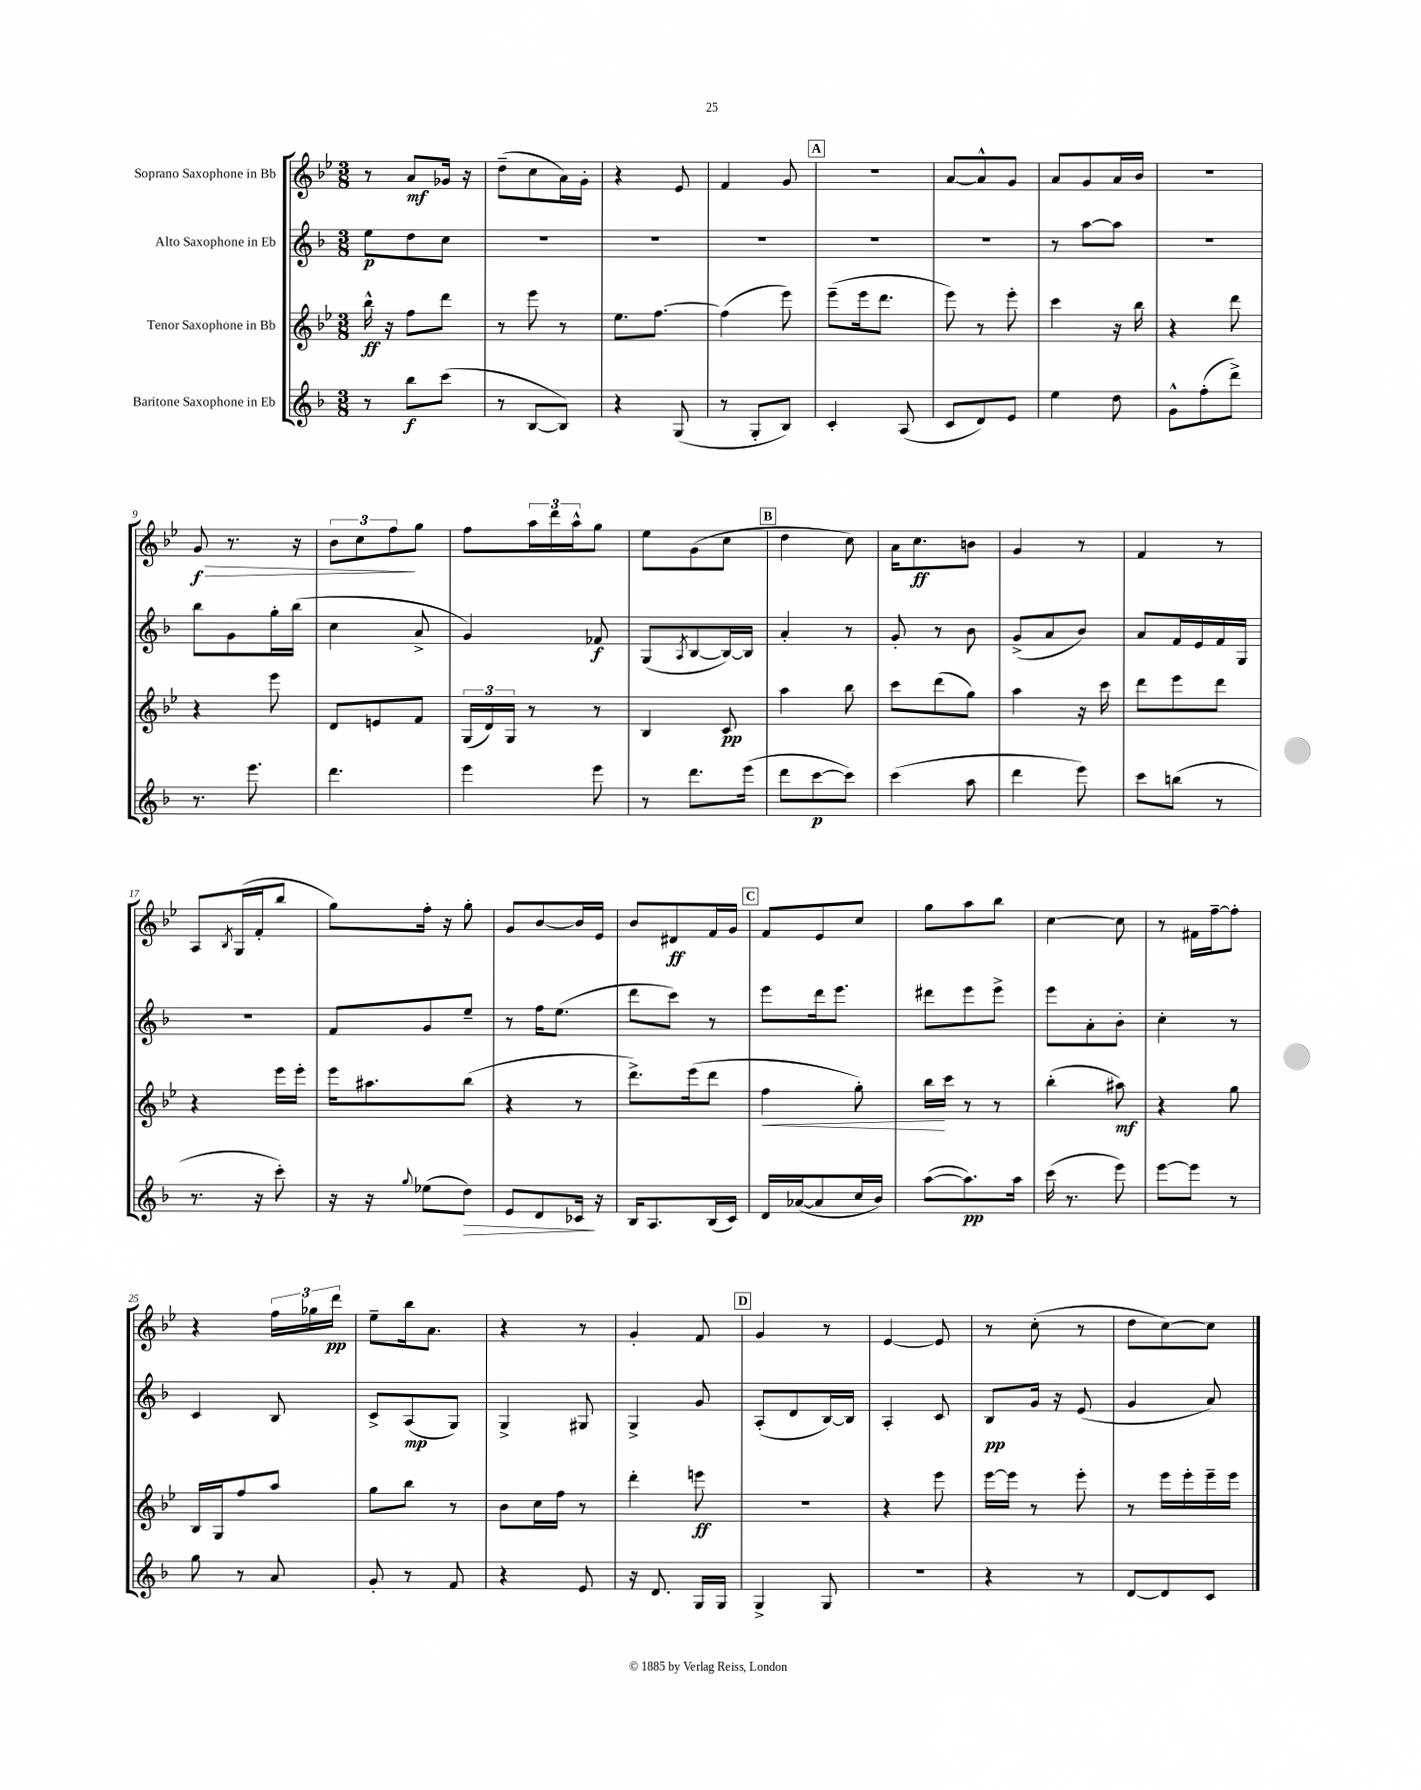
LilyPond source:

<<
\new StaffGroup <<
\new Staff = "s0" \with { instrumentName = "Soprano Saxophone in Bb" } {
    \clef treble \key bes \major \numericTimeSignature \time 3/8
    r8 a'8\mf ges'16 r16 |
    d''8--( c''8 a'16) g'16-. |
    r4 ees'8 |
    f'4 g'8 |
    \mark \markup { \box "A" } r4. |
    a'8~ a'8-^ g'8 |
    a'8 g'8 a'16 bes'16 |
    R4. |
    g'8\f\> r8. r16 |
    \tuplet 3/2 { bes'8 c''8 f''8\! } g''8 |
    f''8 \tuplet 3/2 { a''16 d'''16 a''16-^ } g''8 |
    ees''8 g'8( c''8 |
    \mark \markup { \box "B" } d''4 c''8) |
    a'16 c''8.\ff b'8 |
    g'4 r8 |
    f'4 r8 |
    a8 \acciaccatura { bes8 } g16( f'16-. bes''8 |
    g''8) f''16-. r16 g''8-. |
    g'8 bes'8~ bes'16 ees'16 |
    bes'8 dis'8\ff f'16 g'16 |
    \mark \markup { \box "C" } f'8 ees'8 c''8 |
    g''8 a''8 bes''8 |
    c''4~ c''8 |
    r8 fis'16 f''16~-- f''8-. |
    r4 \tuplet 3/2 { f''16 ges''16 d'''16\pp } |
    ees''8-- bes''16 a'8. |
    r4 r8 |
    g'4-. f'8 |
    \mark \markup { \box "D" } g'4 r8 |
    ees'4~ ees'8 |
    r8 c''8-.( r8 |
    d''8 c''8~) c''8 \bar "|." |
}
\new Staff = "s1" \with { instrumentName = "Alto Saxophone in Eb" } {
    \clef treble \key f \major \numericTimeSignature \time 3/8
    e''8\p d''8 c''8 |
    R4. |
    R4. |
    R4. |
    \mark \markup { \box "A" } R4. |
    R4. |
    r8 a''8~ a''8 |
    R4. |
    bes''8 g'8 g''16-. bes''16( |
    c''4 a'8-> |
    g'4) fes'8\f |
    g8( \acciaccatura { a8 } bes8~ bes16~) bes16 |
    \mark \markup { \box "B" } a'4-. r8 |
    g'8-. r8 bes'8 |
    g'8->( a'8 bes'8) |
    a'8 f'16 e'16 f'16 g16 |
    R4. |
    f'8 g'8 e''8-- |
    r8 f''16 e''8.( |
    d'''8 c'''8) r8 |
    \mark \markup { \box "C" } e'''8 d'''16 e'''8. |
    dis'''8 e'''8 e'''8-> |
    e'''8 a'8-. bes'8-. |
    c''4-. r8 |
    c'4 bes8 |
    c'8-> a8\mp( g8) |
    g4-> gis8 |
    g4-> g'8 |
    \mark \markup { \box "D" } a8-.( d'8 bes16~) bes16 |
    a4-. c'8 |
    bes8\pp g'16 r16 e'8( |
    g'4 a'8) \bar "|." |
}
\new Staff = "s2" \with { instrumentName = "Tenor Saxophone in Bb" } {
    \clef treble \key bes \major \numericTimeSignature \time 3/8
    bes''16-^\ff r16 f''8 d'''8 |
    r8 ees'''8 r8 |
    ees''8. f''8.~ |
    f''4( ees'''8) |
    \mark \markup { \box "A" } ees'''8--( ees'''16 d'''8. |
    ees'''8) r8 ees'''8-. |
    c'''4 r16 bes''16 |
    r4 d'''8 |
    r4 ees'''8 |
    d'8 e'8 f'8 |
    \tuplet 3/2 { g16( d'16) g16 } r8 r8 |
    bes4 c'8\pp |
    \mark \markup { \box "B" } a''4 bes''8 |
    c'''8 d'''8( g''8) |
    a''4 r16 c'''16 |
    d'''8 ees'''8 d'''8 |
    r4 ees'''16 ees'''16-. |
    ees'''16 ais''8. bes''8( |
    r4 r8 |
    d'''8.->) ees'''16( d'''8 |
    \mark \markup { \box "C" } f''4\< g''8-.) |
    bes''16\! c'''16 r8 r8 |
    bes''4-.( ais''8\mf) |
    r4 g''8 |
    bes16 g16 f''8 a''8 |
    g''8 bes''8 r8 |
    bes'8 c''16 f''16 r8 |
    d'''4-. e'''8\ff |
    \mark \markup { \box "D" } R4. |
    r4 ees'''8 |
    ees'''16~ ees'''16 r8 ees'''8-. |
    r8 ees'''16 ees'''16-. ees'''16-- ees'''16 \bar "|." |
}
\new Staff = "s3" \with { instrumentName = "Baritone Saxophone in Eb" } {
    \clef treble \key f \major \numericTimeSignature \time 3/8
    r8 bes''8\f c'''8( |
    r8 bes8~ bes8) |
    r4 g8( |
    r8 g8-. bes8) |
    \mark \markup { \box "A" } c'4-. a8( |
    c'8 d'8) e'8 |
    e''4 d''8 |
    g'8-^ f''8-.( d'''8->) |
    r8. e'''8. |
    d'''4. |
    e'''4 e'''8 |
    r8 d'''8. e'''16( |
    \mark \markup { \box "B" } d'''8 c'''8~\p c'''8) |
    c'''4( a''8 |
    d'''4 e'''8) |
    c'''8 b''8( r8 |
    r8. r16 c'''8-.) |
    r16 r16 \appoggiatura { g''8 } ees''8( d''8\>) |
    e'8 d'8 ces'16\! r16 |
    bes16 a8. bes16( c'16) |
    \mark \markup { \box "C" } d'16 aes'16~( aes'8 c''16 bes'16) |
    a''8~( a''8.\pp) a''16 |
    c'''16( r8. e'''8) |
    e'''8~ e'''8 r8 |
    g''8 r8 a'8 |
    g'8-. r8 f'8 |
    r4 e'8 |
    r16 d'8. g16 g16 |
    \mark \markup { \box "D" } g4-> g8 |
    R4. |
    r4 r8 |
    d'8~ d'8 c'8 \bar "|." |
}
>>
>>
